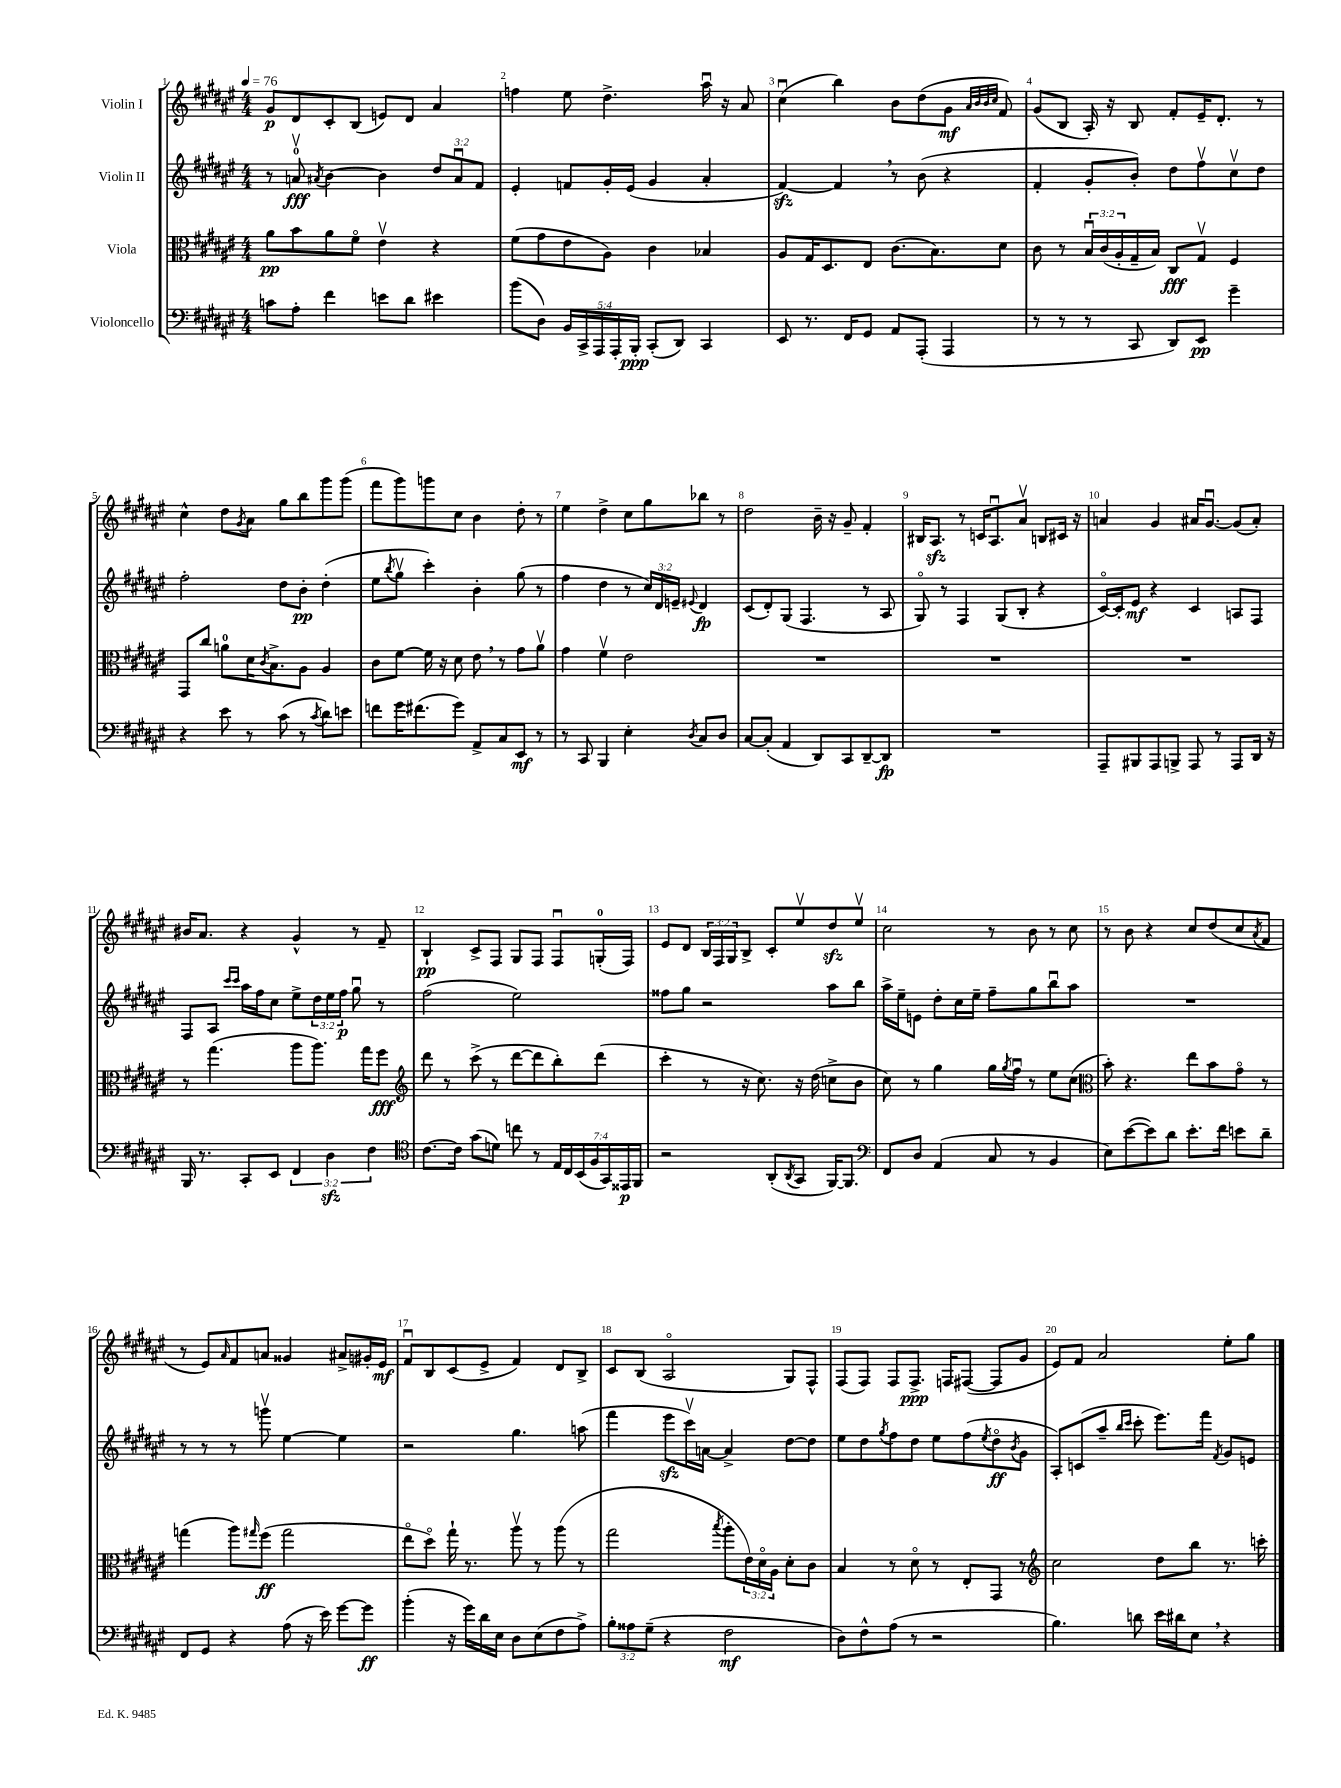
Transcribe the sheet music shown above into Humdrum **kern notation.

**kern	**dynam	**kern	**dynam	**kern	**dynam	**kern	**dynam
*part4	*part4	*part3	*part3	*part2	*part2	*part1	*part1
*staff4	*staff4	*staff3	*staff3	*staff2	*staff2	*staff1	*staff1
*I"Violoncello	*	*I"Viola	*	*I"Violin II	*	*I"Violin I	*
*clefF4	*	*clefC3	*	*clefG2	*	*clefG2	*
*k[f#c#g#d#a#e#]	*	*k[f#c#g#d#a#e#]	*	*k[f#c#g#d#a#e#]	*	*k[f#c#g#d#a#e#]	*
*M4/4	*	*M4/4	*	*M4/4	*	*M4/4	*
*MM76	*	*MM76	*	*MM76	*	*MM76	*
=1	=1	=1	=1	=1	=1	=1	=1
8cn\L	.	8a#\L	pp	8r	.	8g#/L	p
8A#'\J	.	8b\	.	8anv/	fff	8d#/	.
.	.	.	.	8qa#X/	.	.	.
4f#\	.	8a#\	.	[4b\	.	8c#'/	.
.	.	8f#\J	.	.	.	(8B/J	.
8en\L	.	4e#v\	.	4b\]	.	8en/L)	.
8d#\J	.	.	.	.	.	8d#/J	.
4e#X\	.	4r	.	12dd#/L	.	4a#/	.
.	.	.	.	12a#u/	.	.	.
.	.	.	.	12f#/J	.	.	.
=2	=2	=2	=2	=2	=2	=2	=2
(8b\L	.	(8f#\L	.	4e#'/	.	4ffn\	.
8D#\J)	.	8g#\	.	.	.	.	.
20BB/LL	.	8e#\	.	8fn/L	.	8ee#\	.
20CC#^/	.	.	.	.	.	.	.
20AAA#/	.	.	.	.	.	.	.
.	.	8A#\J)	.	16g#'/L	.	4.dd#^\	.
20AAA#'/	.	.	.	.	.	.	.
.	.	.	.	(16e#/JJ	.	.	.
20BBB'/JJ	ppp	.	.	.	.	.	.
(8CC#'/L	.	4c#\	.	4g#/	.	.	.
8DD#/J)	.	.	.	.	.	.	.
4CC#/	.	4B-X/	.	4a#'/	.	16aa#u\	.
.	.	.	.	.	.	16r	.
.	.	.	.	.	.	8a#/	.
=3	=3	=3	=3	=3	=3	=3	=3
8EE#/	.	8A#/L	.	[4f#zz/)	.	(4cc#u\	.
8.r	.	16G#/K	.	.	.	.	.
.	.	8.D#/	.	.	.	.	.
.	.	.	.	4f#,/]	.	4bb\)	.
16FF#/KL	.	.	.	.	.	.	.
8GG#/J	.	8E#/J	.	.	.	.	.
8AA#/L	.	(8.c#\L	.	8r	.	8b\L	.
(8AAA#'/J	.	.	.	(8b\	.	(8dd#\	.
.	.	8.B\)	.	.	.	.	.
4AAA#/	.	.	.	4r	.	8g#\J	mf
.	.	.	.	.	.	32qqa#/LLL	.
.	.	.	.	.	.	32qqb/	.
.	.	.	.	.	.	32qqb/	.
.	.	.	.	.	.	32qqcc#/JJJ	.
.	.	8d#\J	.	.	.	8f#/)	.
=4	=4	=4	=4	=4	=4	=4	=4
8r	.	8c#\	.	4f#'/	.	(8g#/L	.
8r	.	8r	.	.	.	8B/J	.
8r	.	24Bu/LL	.	8g#'/L	.	16A#'/)	.
.	.	(24c#/	.	.	.	.	.
.	.	.	.	.	.	16r	.
.	.	24A#'/	.	.	.	.	.
8CC#/	.	16G#~/	.	8b'/J)	.	8B/	.
.	.	16B/JJ)	.	.	.	.	.
8DD#/L)	.	8C#/L	fff	8dd#\L	.	8f#'/L	.
8EE#/J	pp	8G#v/J	.	8ff#v\	.	16e#~/K	.
.	.	.	.	.	.	8.d#'/J	.
4g#~\	.	4F#/	.	8cc#v\	.	.	.
.	.	.	.	8dd#\J	.	8r	.
!!LO:LB:g=z
=5	=5	=5	=5	=5	=5	=5	=5
4r	.	8GG#/L	.	2ff#'\	.	4cc#^^\	.
.	.	8cc#/J	.	.	.	.	.
8e#\	.	8an\L	.	.	.	8dd#\L	.
.	.	.	.	.	.	8qg#/	.
8r	.	16d#\K	.	.	.	8a#\J	.
.	.	8qc#/	.	.	.	.	.
.	.	8.B^\	.	.	.	.	.
(8c#\	.	.	.	8dd#\L	.	8gg#\L	.
8r	.	8A#\J	.	8b'\J	pp	8bb\	.
8qc#/	.	.	.	.	.	.	.
8d#\L)	.	4A#/	.	(4dd#'\	.	8ggg#\	.
8en\J	.	.	.	.	.	(8ggg#\J	.
=6	=6	=6	=6	=6	=6	=6	=6
8fn\L	.	8c#\L	.	8ee#\L	.	8fff#\L	.
.	.	.	.	8qbb/	.	.	.
16g#\K	.	[8f#\J	.	8gg#v\J	.	8ggg#\)	.
(8.f#X\	.	.	.	.	.	.	.
.	.	16f#\]	.	4ccc#'\)	.	8gggn\	.
.	.	16r	.	.	.	.	.
8g#\J)	.	8d#\	.	.	.	8cc#\J	.
8AA#^/L	.	8e#,\	.	4b'\	.	4b\	.
8C#/	.	8r	.	.	.	.	.
8EE#/J	mf	8g#\L	.	(8gg#\	.	8dd#'\	.
8r	.	8a#v\J	.	8r	.	8r	.
=7	=7	=7	=7	=7	=7	=7	=7
8r	.	4g#\	.	4ff#\	.	4ee#\	.
8CC#/	.	.	.	.	.	.	.
4BBB/	.	4f#v\	.	4dd#\	.	4dd#^\	.
4E#'\	.	2e#\	.	8r	.	8cc#\L	.
.	.	.	.	24cc#/LL)	.	8gg#\	.
.	.	.	.	24d#/	.	.	.
.	.	.	.	24en~/JJ	.	.	.
8qD#/	.	.	.	8qqe#X/	.	.	.
8C#/L	.	.	.	4d#/	fp	8bb-X\J	.
8D#/J	.	.	.	.	.	8r	.
=8	=8	=8	=8	=8	=8	=8	=8
[8C#/L	.	1r	.	(8c#/L	.	2dd#\	.
(8C#'/J]	.	.	.	8d#'/)	.	.	.
4AA#/	.	.	.	(8G#/J	.	.	.
.	.	.	.	4.F#/	.	.	.
8DD#/L)	.	.	.	.	.	16b~\	.
.	.	.	.	.	.	16r	.
8CC#/	.	.	.	.	.	8g#~/	.
[8DD#~/	.	.	.	8r	.	4f#'/	.
8DD#/J]	fp	.	.	8A#/	.	.	.
=9	=9	=9	=9	=9	=9	=9	=9
1r	.	1r	.	8G#/)	.	16B#X/KL	.
.	.	.	.	.	.	8.A#zz/J	.
.	.	.	.	8r	.	.	.
.	.	.	.	4F#/	.	8r	.
.	.	.	.	.	.	16cn/KL	.
.	.	.	.	.	.	8.A#u/	.
.	.	.	.	(8G#/L	.	.	.
.	.	.	.	8B'/J	.	8a#v/J	.
.	.	.	.	4r	.	8Bn/L	.
.	.	.	.	.	.	16c#X/Jk	.
.	.	.	.	.	.	16r	.
=10	=10	=10	=10	=10	=10	=10	=10
8AAA#~/L	.	1r	.	[16c#/LL)	.	4an/	.
.	.	.	.	16c#'/J]	.	.	.
8BBB#X/	.	.	.	8e#/J	mf	.	.
8AAA#/	.	.	.	4r	.	4g#/	.
8BBBn^/J	.	.	.	.	.	.	.
8AAA#/	.	.	.	4c#/	.	16a#X/KL	.
.	.	.	.	.	.	[8.g#u/J	.
8r	.	.	.	.	.	.	.
8AAA#/L	.	.	.	8An/L	.	(8g#/L]	.
16DD#/Jk	.	.	.	8F#/J	.	8a#'/J)	.
16r	.	.	.	.	.	.	.
!!LO:LB:g=z
=11	=11	=11	=11	=11	=11	=11	=11
16BBB/	.	8r	.	8F#/L	.	16b#X/KL	.
8.r	.	.	.	.	.	8.a#/J	.
.	.	(4.gg#\	.	8A#/J	.	.	.
.	.	.	.	16qqccc#/LL	.	.	.
.	.	.	.	16qqccc#/JJ	.	.	.
8CC#'/L	.	.	.	16aa#\LL	.	4r	.
.	.	.	.	16ff#\J	.	.	.
8EE#/J	.	.	.	8cc#\J	.	.	.
6FF#/	.	8aa#\L	.	8ee#^\L	.	4g#^^/	.
.	.	8.aa#\J)	.	24dd#\L	.	.	.
6D#zz\	.	.	.	24ee#\	.	.	.
.	.	.	.	24ff#\JJ	p	.	.
.	.	.	.	8gg#u\	.	8r	.
.	.	16gg#\KL	.	.	.	.	.
6F#\	.	.	.	.	.	.	.
.	.	8ff#\J	fff	8r	.	8f#~/	.
=12	=12	=12	=12	=12	=12	=12	=12
*clefC4	*	*clefG2	*	*	*	*	*
[8.c#\L	.	8ddd#\	.	(2ff#\	.	4B`/	pp
.	.	8r	.	.	.	.	.
16c#\Jk]	.	.	.	.	.	.	.
(8g#\L	.	(8ccc#^\	.	.	.	8c#^/L	.
8dn\J)	.	8r	.	.	.	8F#/J	.
8ccn\	.	[8ddd#\L	.	2ee#\)	.	8G#/L	.
8r	.	8ddd#\]	.	.	.	8F#/J	.
28E#/LL	.	8bb'\)	.	.	.	8F#u/L	.
28C#/	.	.	.	.	.	.	.
(28BB/	.	.	.	.	.	.	.
28F#/	.	.	.	.	.	.	.
.	.	(8ddd#\J	.	.	.	(16Gn'/L	.
28GG#/)	.	.	.	.	.	.	.
28EE##X/	p	.	.	.	.	.	.
.	.	.	.	.	.	16F#/JJ)	.
28FF#/JJ	.	.	.	.	.	.	.
=13	=13	=13	=13	=13	=13	=13	=13
2r	.	4ccc#'\	.	8ff##X\L	.	8e#/L	.
.	.	.	.	8gg#\J	.	8d#/J	.
.	.	8r	.	2r	.	24B/LL	.
.	.	.	.	.	.	24F#/	.
.	.	.	.	.	.	24G#/J	.
.	.	16r	.	.	.	8B^/J	.
.	.	8.cc#\)	.	.	.	.	.
(8AA#'/L	.	.	.	.	.	8c#'/L	.
8qAA#/	.	.	.	.	.	.	.
8GG#/J	.	16r	.	.	.	8ee#v/	.
.	.	(16dd#\	.	.	.	.	.
[16FF#/KL)	.	8ccn^\L	.	8aa#\L	.	8dd#zz/	.
8.FF#/J]	.	.	.	.	.	.	.
.	.	8b\J	.	8bb\J	.	8ee#v/J	.
=14	=14	=14	=14	=14	=14	=14	=14
*clefF4	*	*	*	*	*	*	*
8FF#/L	.	8cc#\)	.	16aa#^\LL	.	2cc#\	.
.	.	.	.	16ee#~\J	.	.	.
8D#/J	.	8r	.	8en\J	.	.	.
(4AA#/	.	4gg#\	.	8dd#'\L	.	.	.
.	.	.	.	16cc#\L	.	.	.
.	.	.	.	16ee#~\JJ	.	.	.
8C#/	.	16gg#\LL	.	8ff#~\L	.	8r	.
.	.	8qgg#/	.	.	.	.	.
.	.	16ff#u\JJ	.	.	.	.	.
8r	.	8r	.	8gg#\	.	8b\	.
4BB/	.	8ee#\L	.	8bbu\	.	8r	.
.	.	(8cc#\J	.	8aa#\J	.	8cc#\	.
=15	=15	=15	=15	=15	=15	=15	=15
*	*	*clefC3	*	*	*	*	*
8E#\L)	.	8b'\)	.	1r	.	8r	.
([8e#\	.	4.r	.	.	.	8b\	.
8e#\])	.	.	.	.	.	4r	.
8d#\J	.	.	.	.	.	.	.
8.e#'\L	.	8ee#\L	.	.	.	8cc#/L	.
.	.	8b\	.	.	.	(8dd#/	.
16f#\Jk	.	.	.	.	.	.	.
8en\L	.	8g#\J	.	.	.	8cc#/	.
.	.	.	.	.	.	8qa#/	.
8d#~\J	.	8r	.	.	.	8f#/J	.
!!LO:LB:g=z
=16	=16	=16	=16	=16	=16	=16	=16
8FF#/L	.	(4ggn\	.	8r	.	8r	.
8GG#/J	.	.	.	8r	.	8e#/L)	.
.	.	.	.	.	.	16qqa#/	.
4r	.	8aa#\L)	.	8r	.	8f#/	.
.	.	16qqgg#X/	.	.	.	.	.
.	.	(8ff#\J	ff	8gggnv\	.	8an/J	.
(8A#\	.	2gg#\	.	[4ee#\	.	4g##X/	.
16r	.	.	.	.	.	.	.
16e#\)	.	.	.	.	.	.	.
[8g#\L	.	.	.	4ee#\]	.	8a#X^/L	.
8g#\J]	ff	.	.	.	.	16g#X'/L	.
.	.	.	.	.	.	16e#/JJ	mf
=17	=17	=17	=17	=17	=17	=17	=17
(4b'\	.	8ee#\L	.	2r	.	8f#u/L	.
.	.	8dd#\J)	.	.	.	8B/	.
16r	.	16gg#`\	.	.	.	(8c#/	.
16g#\LL)	.	8.r	.	.	.	.	.
16d#\	.	.	.	.	.	8e#^/J	.
16E#\JJ	.	.	.	.	.	.	.
8D#\L	.	8aa#v\	.	4.gg#\	.	4f#/)	.
(8E#\	.	8r	.	.	.	.	.
8F#\	.	(8aa#\	.	.	.	8d#/L	.
8A#^\J)	.	8r	.	(8aan\	.	8B^/J	.
=18	=18	=18	=18	=18	=18	=18	=18
12B'\L	.	2gg#\	.	4fff#\	.	8c#/L	.
12A##X\	.	.	.	.	.	.	.
.	.	.	.	.	.	(8B/J	.
(12G#~\J	.	.	.	.	.	.	.
4r	.	.	.	8eee#zz\L	.	2A#/	.
.	.	.	.	16ccc#v\L)	.	.	.
.	.	.	.	[16an\JJ	.	.	.
.	.	8qbb/	.	.	.	.	.
2F#\	mf	8aa#'\L	.	4a^/]	.	.	.
.	.	24e#\L)	.	.	.	.	.
.	.	24d#\	.	.	.	.	.
.	.	24A#\JJ	.	.	.	.	.
.	.	8d#'\L	.	[8dd#\L	.	8G#/L)	.
.	.	8c#\J	.	8dd#\J]	.	8F#^^/J	.
=19	=19	=19	=19	=19	=19	=19	=19
8D#\L)	.	4B/	.	8ee#\L	.	(8F#/L	.
8F#^^\	.	.	.	8dd#\	.	8F#/J)	.
.	.	.	.	8qgg#/	.	.	.
(8A#\J	.	8r	.	8ff#\	.	8F#/L	.
8r	.	8d#\	.	8dd#\J	.	8.F#^/J	ppp
2r	.	8r	.	8ee#\L	.	.	.
.	.	.	.	.	.	16Fn/KL	.
.	.	8E#'/L	.	(8ff#\	.	([8F#X/J	.
.	.	.	.	8qee#/	.	.	.
.	.	8GG#/J	.	8dd#\	ff	8F#/L]	.
.	.	.	.	8qb/	.	.	.
.	.	8r	.	8g#\J	.	8g#/J	.
=20	=20	=20	=20	=20	=20	=20	=20
*	*	*clefG2	*	*	*	*	*
4.B\)	.	2cc#\	.	8A#'/L)	.	8e#/L)	.
.	.	.	.	(8cn/	.	8f#/J	.
.	.	.	.	8aa#~/J	.	2a#/	.
.	.	.	.	16qqbb/LL	.	.	.
.	.	.	.	16qqccc#/JJ	.	.	.
8dn\	.	.	.	8ccc#'\	.	.	.
16e#\LL	.	8dd#\L	.	8.eee#\L)	.	.	.
16d#X\J	.	.	.	.	.	.	.
8E#,\J	.	8bb\J	.	.	.	.	.
.	.	.	.	16fff#\Jk	.	.	.
.	.	.	.	8qf#/	.	.	.
4r	.	8.r	.	8g#/L	.	8ee#'\L	.
.	.	.	.	8en/J	.	8gg#\J	.
.	.	16cccn'\	.	.	.	.	.
==	==	==	==	==	==	==	==
*-	*-	*-	*-	*-	*-	*-	*-
